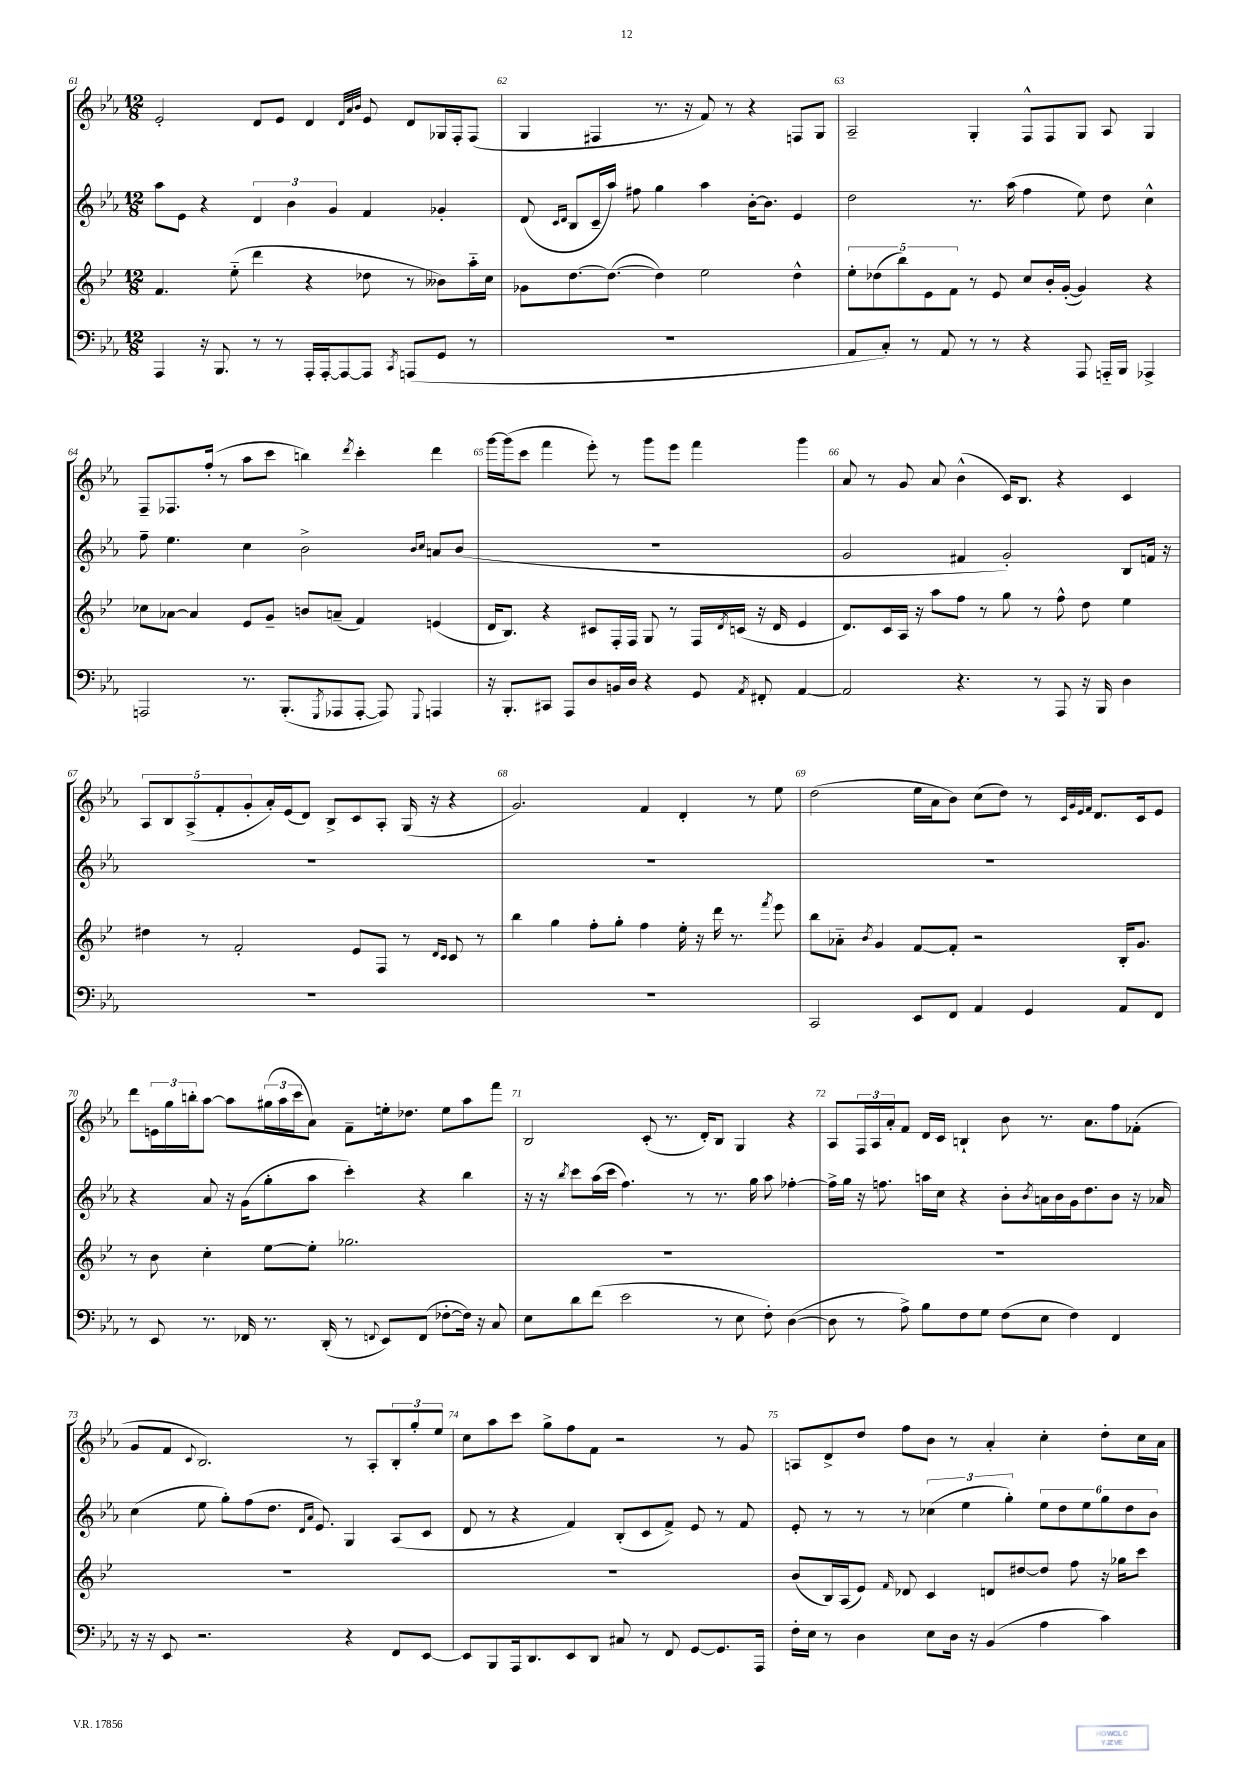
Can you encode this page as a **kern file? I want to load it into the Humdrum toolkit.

**kern	**kern	**kern	**kern
*part4	*part3	*part2	*part1
*staff4	*staff3	*staff2	*staff1
*clefF4	*clefG2	*clefG2	*clefG2
*k[b-e-a-]	*k[b-e-]	*k[b-e-a-]	*k[b-e-a-]
*M12/8	*M12/8	*M12/8	*M12/8
=61	=61	=61	=61
4AAA-/	4.f/	8aa-\L	2e-'/
.	.	8e-\J	.
16r	.	4r	.
8.BBB-/	.	.	.
.	(8ee-\	.	.
8r	4ddd\	6d/	8d/L
8r	.	.	8e-/J
.	.	6b-\	.
16AAA-'/LL	4r	.	4d/
[16AAA-'/J	.	.	.
.	.	6g/	.
8AAA-/_	.	.	.
.	.	.	32qqd/LLL
.	.	.	32qqa-/
.	.	.	32qqb-/JJJ
8AAA-/J]	8dd-X\	4f/	8e-/
8qCC/	.	.	.
(8AAAn/L	8r	.	8d/L
8GG/J	8b--X\L)	4g-X'/	16G-X/L
.	.	.	16F'/J
8r	16aa\L	.	(8F/J
.	16cc\JJ	.	.
=62	=62	=62	=62
1.r	8g-X\L	(8d/	4G/
.	.	16qqc/LL	.
.	.	16qqd/JJ	.
.	[8.dd\	8B-/L	.
.	.	16c~/L	4F#X/
.	(8.dd\J_	16aa-/JJ)	.
.	.	8ff#X\	.
.	4dd\])	4gg\	8.r
.	.	.	16r
.	2ee-\	4aa-\	8f/)
.	.	.	8r
.	.	[16b-'\KL	4r
.	.	8.b-\J]	.
.	4dd^^\	4e-/	8Fn/L
.	.	.	8G/J
=63	=63	=63	=63
8AA-/L	10ee-'\L	2dd\	2A-~/
.	(10dd-X\	.	.
8C'/J)	.	.	.
.	10bb-\)	.	.
8r	.	.	.
.	10e-\	.	.
8AA-/	.	.	.
.	10f\J	.	.
8r	8r	8.r	4G'/
8r	8e-/	.	.
.	.	(16aa-\	.
4r	8cc/L	4ff\	8F^^/L
.	16b-'/L	.	8F/
.	([16g'/JJ	.	.
8AAA-/	4g/])	8ee-\)	8G/J
16AAAn/LL	.	8dd\	8A-/
16BBB-/JJ	.	.	.
4AAA-X^/	4r	4cc^^\	4G/
!!LO:LB:g=z
=64	=64	=64	=64
2AAAn/	8cc-X\L	8ff~\	8F~/L
.	[8a-X\J	4.ee-\	8.F-X/
.	4a-/]	.	.
.	.	.	(16ff'/Jk
.	.	.	8r
8.r	8e-/L	4cc\	8aa-\L
.	8g~/J	.	8ccc\J
(8.BBB-'/L	.	.	.
.	8bn/L	2b-^\	4bbn\)
8qGGG/	.	.	.
8AAA-X/	(8an~/J	.	.
.	.	.	8qddd/
[8AAA-'/J	4f/)	.	4ccc'\
8AAA-/])	.	.	.
.	.	16qqb-/LL	.
8qqGGG/	.	16qqcc/JJ	.
4AAAn/	(4en/	8an/L	4ddd\
.	.	(8b-/J	.
=65	=65	=65	=65
16r	16d/KL	1.r	[16ggg\LL
8.BBB-'/L	8.B-/J)	.	(16ggg\J]
.	.	.	8ccc\J
8CC#X/J	4r	.	4fff\
8AAA-/L	.	.	.
8D/	8c#X/L	.	8eee-'\)
16BBn/L	16F'/L	.	8r
16D/JJ	16F/JJ	.	.
4r	8G/	.	8ggg\L
.	8r	.	8eee-\J
8GG/	16F/LL	.	4fff\
.	8qd/	.	.
.	(16cn/JJ	.	.
8qAA-/	.	.	.
8FF#X'/	16r	.	.
.	16d/	.	.
[4AA-/	4e-/	.	4ggg\
=66	=66	=66	=66
2AA-/]	8.d/L)	2g/	8a-/
.	.	.	8r
.	16c/L	.	.
.	16A/JJ	.	8g/
.	16r	.	.
.	8aa\L	.	8a-/
4.r	8ff\J	4f#X/	(4b-^^\
.	8r	.	.
.	8gg\	2g'/)	16c/KL)
.	.	.	8.B-/J
8r	8r	.	.
8AAA-/	8ff^^\	.	4r
16r	8dd\	.	.
16BBB-/	.	.	.
4D\	4ee-\	8B-/L	4c/
.	.	16fn/Jk	.
.	.	16r	.
!!LO:LB:g=z
=67	=67	=67	=67
1.r	4dd#X\	1.r	10A-/L
.	.	.	10B-/
.	.	.	(10A-^/
.	8r	.	.
.	.	.	10f'/
.	2f'/	.	.
.	.	.	10g'/
.	.	.	16a-'/L)
.	.	.	(16e-/J
.	.	.	8d/J)
.	.	.	8B-^/L
.	8e-/L	.	8c/
.	8F/J	.	8A-'/J
.	8r	.	(16G/
.	.	.	16r
.	16qqd/LL	.	.
.	16qqc/JJ	.	.
.	8c/	.	4r
.	8r	.	.
=68	=68	=68	=68
1.r	4bb-\	1.r	2.g/)
.	4gg\	.	.
.	8ff'\L	.	.
.	8gg'\J	.	.
.	4ff\	.	4f/
.	16ee-'\	.	4d'/
.	16r	.	.
.	16ddd\	.	.
.	8.r	.	.
.	.	.	8r
.	8qfff/	.	.
.	8eee-\	.	8ee-\
=69	=69	=69	=69
2CC/	8bb-\L	1.r	(2dd\
.	8a-X\J	.	.
.	8qb-/	.	.
.	4g/	.	.
8EE-/L	[8f/L	.	16ee-\LL
.	.	.	16a-\J
8FF/J	8f'/J]	.	8b-\J)
4AA-/	2r	.	(8cc\L
.	.	.	8dd\J)
4GG/	.	.	8r
.	.	.	32qqc/LLL
.	.	.	32qqg/
.	.	.	32qqe-/
.	.	.	32qqf/JJJ
.	.	.	8.d/L
8AA-/L	16B-'/KL	.	.
.	8.g/J	.	16c/k
8FF/J	.	.	8e-/J
!!LO:LB:g=z
=70	=70	=70	=70
8r	8r	4r	8ddd\L
8EE-/	8b-\	.	24en\L
.	.	.	24gg\
.	.	.	24bbn'\J
8.r	4cc'\	8a-/	[8aa-\J
.	.	16r	8aa-\L]
16FF-X/	.	(16g\KL	.
8.r	[8ee-\L	8gg'\	(24gg#X\L
.	.	.	24aa-\
.	.	.	24ccc\J
.	8ee-'\J]	8aa-\J	8a-\J)
(16DD'/	.	.	.
8r	2.gg-X\	4ccc'\)	8f~\L
8qqFFn/	.	.	.
8EE-/L)	.	.	16een'\k
.	.	.	8.dd-X\J
(8FF/J	.	4r	.
[8F-X'\L	.	.	8ee\L
16F-\Jk])	.	4bb-\	8aa-\
16r	.	.	.
8C/	.	.	8fff\J
=71	=71	=71	=71
8E-\L	1.r	16r	2B-/
.	.	16r	.
.	.	8qbb-/	.
8d\	.	8ccc\L	.
(8f\J	.	(16aa-\L	.
.	.	16ccc\JJ	.
2e-\	.	4.ff\)	.
.	.	.	(8c'/
.	.	.	8.r
.	.	8r	.
.	.	.	16d'/KL)
8r	.	8.r	8B-/J
8E-\	.	.	4G/
.	.	16gg\	.
8F'\)	.	8aa-\	.
([4D\	.	[4ff-X'\	4r
=72	=72	=72	=72
8D\]	1.r	16ff-^\LL]	8A-/L
.	.	16gg\JJ	.
8r	.	16r	24F/L
.	.	.	24A-/
.	.	8.ffn\	.
.	.	.	24a-'/J
8A-^\)	.	.	8f/J
8B-\L	.	16aan\LL	16d/LL
.	.	16cc\JJ	16c/JJ
8F\	.	4r	4Bn`/
8G\J	.	.	.
(8F\L	.	8b-'\L	8b-\
.	.	8qb-/	.
8E-\J	.	16an\L	8.r
.	.	16b-\	.
4F\)	.	16g\J	.
.	.	8.dd\	8.a-\L
4FF/	.	8b-\J	8ff\
.	.	16r	(8f-X'\J
.	.	16a-X/	.
!!LO:LB:g=z
=73	=73	=73	=73
16r	1.r	(4cc\	8g/L
16r	.	.	.
8EE-/	.	.	8f/J
.	.	.	8qqc/
2.r	.	8ee-\	2.B-/)
.	.	8gg'\L)	.
.	.	(8ff\	.
.	.	8.dd\J	.
.	.	16qqd/LL	.
.	.	16qqa-/JJ	.
.	.	8.e-/)	.
4r	.	4G/	8r
.	.	.	8A-'/L
8FF/L	.	(8A-/L	12B-'/
.	.	.	12gg'/
[8EE-/J	.	8c/J	.
.	.	.	12ee-/J
=74	=74	=74	=74
8EE-/L]	1.r	8d/	8cc\L
8BBB-/	.	8r	8aa-\
16AAA-/k	.	4r	8ccc\J
8.DD/	.	.	.
.	.	.	8gg^\L
8EE-/	.	4f/)	8ff\
8DD/J	.	.	8f\J
8C#X/	.	(8B-'/L	2r
8r	.	8c/	.
8FF/	.	8f^/J)	.
[8GG/L	.	8e-/	.
8.GG/]	.	8r	8r
.	.	8f/	8g/
16AAA-/Jk	.	.	.
=75	=75	=75	=75
16F'\LL	(8b-/L	8e-'/	8An/L
16E-\JJ	.	.	.
8r	16B-/L)	8r	8d^/
.	(16A/J	.	.
4D\	8e-/J)	8r	8dd/J
.	16qqf/	.	.
.	8d-X/	8r	8ff\L
8E-\L	4c/	(6cc-X\	8b-\J
16D\Jk	.	.	8r
.	.	6ee-\	.
16r	.	.	.
(4BB-/	8dn/L	.	4a-'/
.	.	6gg'\)	.
.	[8dd#X/	.	.
4A-\	8dd#/J]	12ee-\L	4cc'\
.	.	12dd\	.
.	8ff\	.	.
.	.	12ee-\	.
4c\)	16r	12gg\	8dd'\L
.	16gg-X\KL	.	.
.	.	12dd\	.
.	8ccc\J	.	16cc\L
.	.	12b-\J	.
.	.	.	16a-\JJ
==	==	==	==
*-	*-	*-	*-
